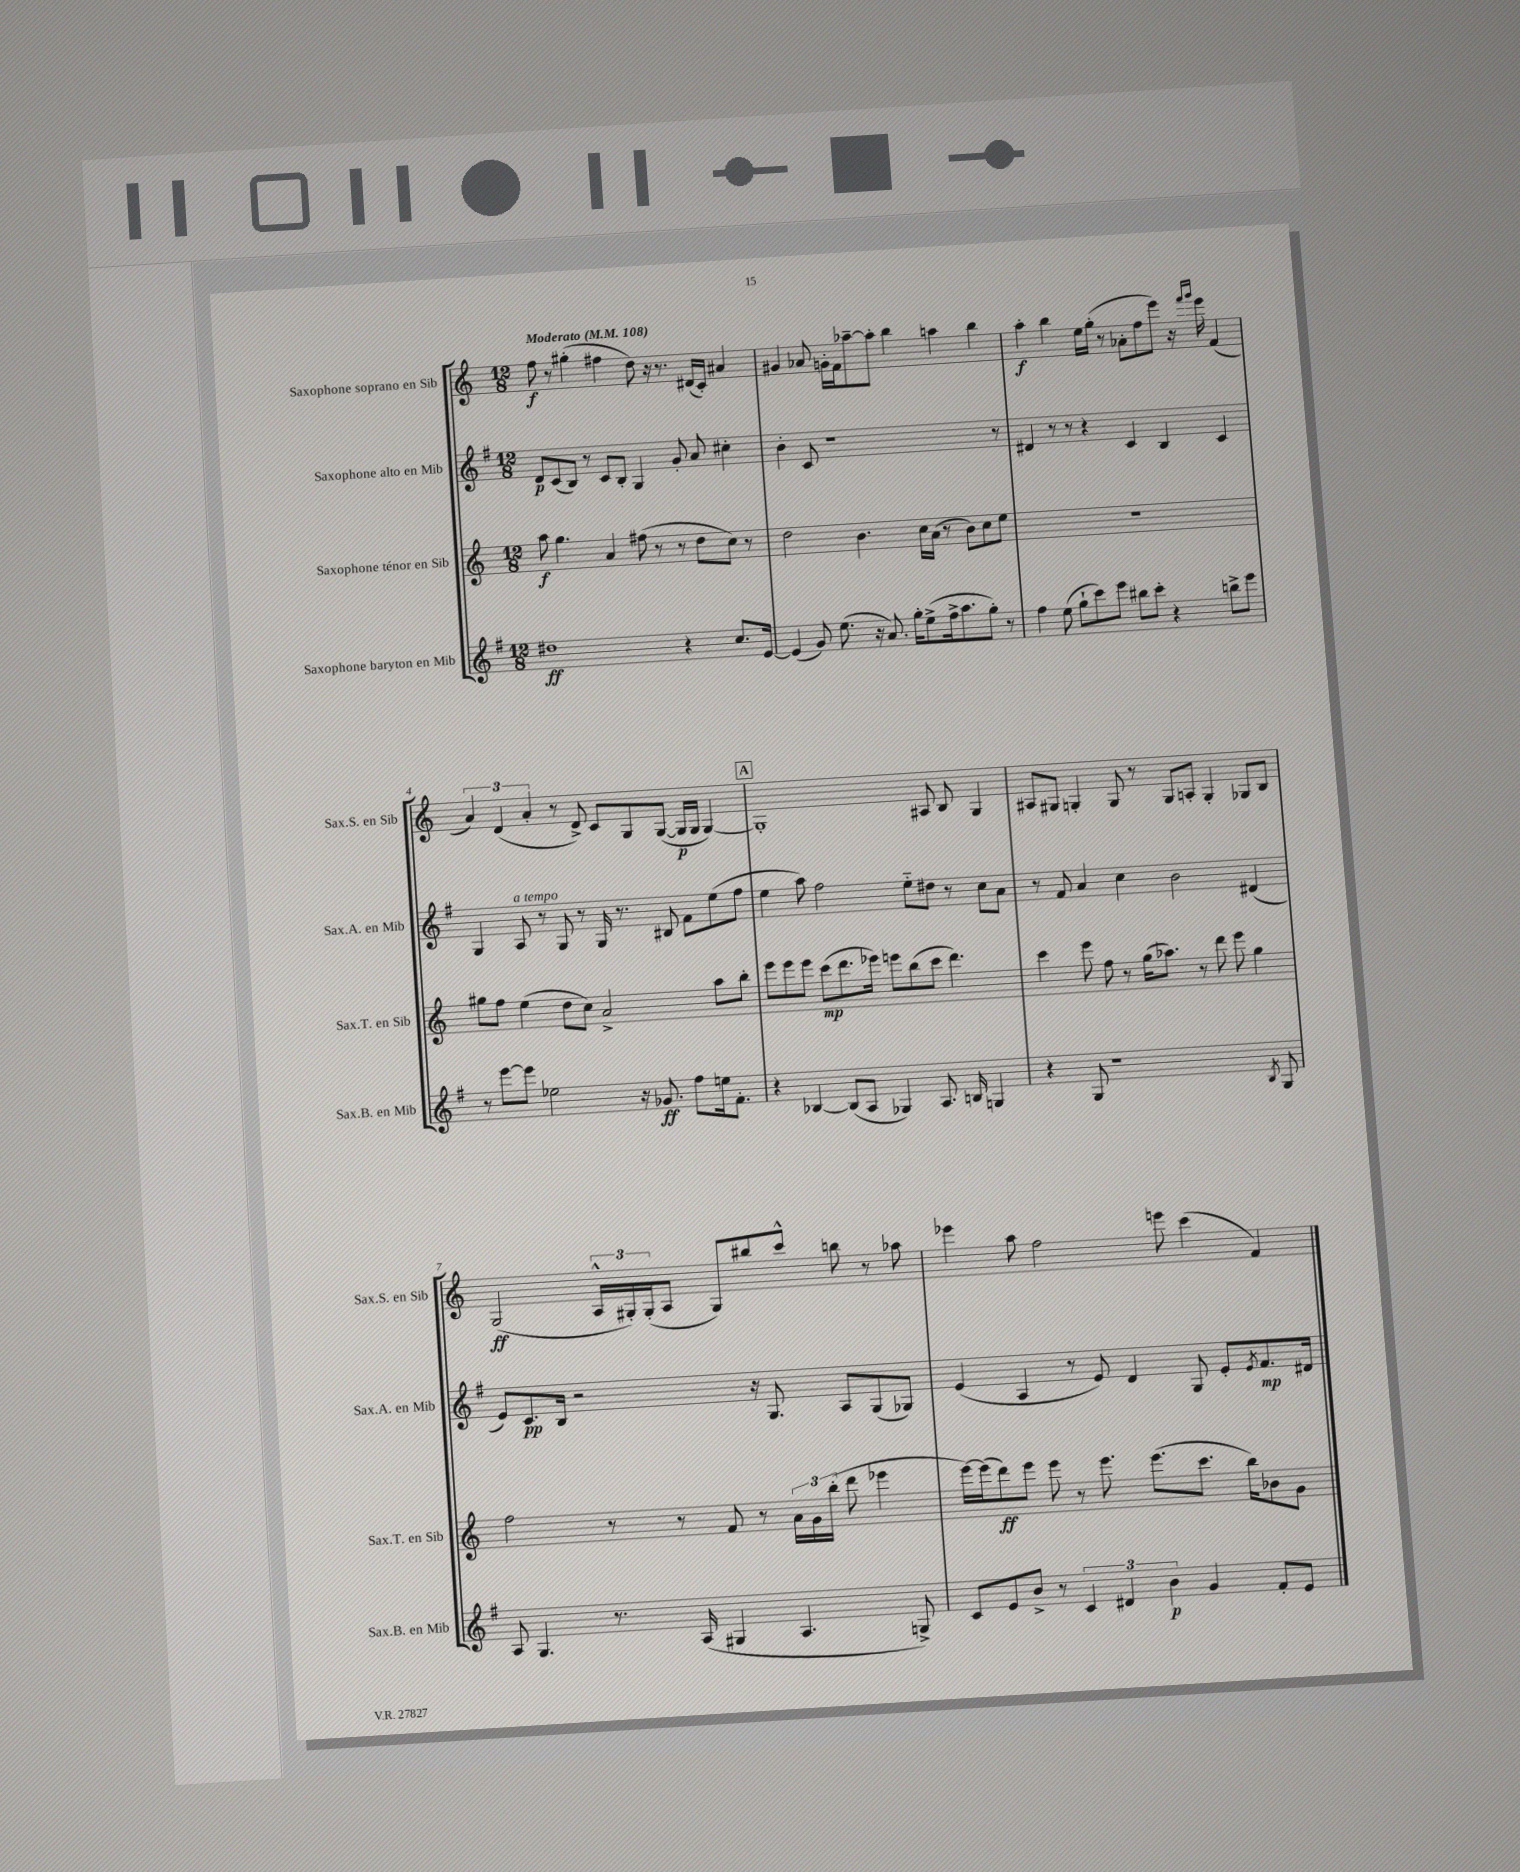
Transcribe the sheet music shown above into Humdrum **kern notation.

**kern	**kern	**kern	**kern
*staff4	*staff3	*staff2	*staff1
*clefG2	*clefG2	*clefG2	*clefG2
*k[f#]	*k[]	*k[f#]	*k[]
*M12/8	*M12/8	*M12/8	*M12/8
*MM108	*MM108	*MM108	*MM108
1dd#	8aa\	8d/L	8ff\
.	4.gg\	(8c/	8r
.	.	8B/J)	(4gg#'\
.	.	8r	.
.	4a/	8c/L	4ff#\
.	.	8B'/J	.
.	(8ff#\	4G/	8dd\)
.	8r	.	16r
.	.	.	8.r
4r	8r	8g'/	.
.	8dd\L	8a/	(16d#/LL
.	.	.	16c'/JJ)
8.cc/L	8cc\J)	4cc#'\	4a#/
.	8r	.	.
[16e/Jk	.	.	.
=	=	=	=
(4e/]	2dd\	4b'\	4g#/
8g/)	.	8c/	8a-/
(8.ee\	.	1r	16g'\LL
.	.	.	16f\J
.	4.b\	.	[8aa-~\
16r	.	.	.
8.a/)	.	.	8aa-'\]J
.	.	.	4bb\
16gg'\LK	.	.	.
(8ee^\	16cc\LL	.	.
.	(16a\JJ	.	.
16ff#^\k	8r	.	4aa\
8.aa\	.	.	.
.	8b\L)	.	.
8gg'\J)	8cc\	.	4bb\
8r	8ee\J	8r	.
=	=	=	=
4ff#\	1.r	4d#/	4aa'\
(8ee\	.	8r	4bb\
8gg`\L	.	8r	.
8ccc\)	.	4r	16ee\LL
.	.	.	(16gg'\JJ
8eee\J	.	.	8r
8bb#\L	.	4c/	8a-'\L
8ccc'\J	.	.	8ff\
4r	.	4B/	8eee\J)
.	.	.	16r
.	.	.	16qqfff/LL
.	.	.	16qqggg/JJ
.	.	.	16eee\
8bb^\L	.	4c/	(4f/
8eee\J	.	.	.
=	=	=	=
8r	8gg#\L	4G/	6a/)
[8eee\L	8ff\J	.	.
.	.	.	(6d/
8eee\]J	(4ee\	8A/	.
.	.	.	6a'/
2ee-\	.	8r	.
.	8dd\L	8G/	8r
.	8cc\J)	8r	8d^/)
.	2a^/	16G/	8c/L
.	.	8.r	.
16r	.	.	8G/
8.g-/	.	.	.
.	.	8B#/	([8G/J
8ff#\L	.	8f#\L	16G/]LL
.	.	.	16G/JJ
16ee\k	8aa\L	(8ee\	[4G/)
8.f#'\J	.	.	.
.	8bb'\J	8ff#\J	.
=	=	=	=
4r	8eee\L	4ee\	1G']
.	8eee\	.	.
[4B-/	8eee\J	8aa\)	.
.	(8ccc\L	2ff#\	.
(8B-/]L	8.ddd\	.	.
8A/J	.	.	.
.	16eee-\Jk)	.	.
4G-/)	8eee\L	.	.
.	(8bb\	8ee'~\L	.
8.A/	8ccc\J	8dd#\J	8A#/
.	4.ddd\)	8r	8B/
16B/	.	.	.
4G/	.	8cc\L	4G/
.	.	8a\J	.
=	=	=	=
4r	4ccc\	8r	8A#/L
.	.	8f#/	8G#/J
8G/	8eee\	4a/	4G'/
1r	8ff\	.	.
.	8r	4cc\	8G/
.	(16gg\LK	.	8r
.	8.aa-\J)	.	.
.	.	2b\	8G/L
.	8r	.	8A'/J
.	8ddd\	.	4G'/
.	8eee\	.	.
.	4gg\	(4d#/	8G-/L
8qB/	.	.	.
8G/	.	.	8B/J
=	=	=	=
8A/	2ff\	8e/L)	(2G/
4.G/	.	8.c/	.
.	.	16B/Jk	.
.	.	2r	.
8.r	8r	.	24A^^/LL
.	.	.	24G#'/)
.	.	.	(24G#'/J
.	8r	.	8A/J
(16A/	.	.	.
4G#/	8f/	.	8G#/L)
.	8r	16r	8bb#/
.	.	8.G/	.
4.A/	24a\LL	.	8ccc^^/J
.	24g\	.	.
.	(24bb'\JJ	.	.
.	8ddd\	8A/L	8bb\
.	4eee-\	(8G/	8r
8G^/)	.	8G-/J)	8aa-\
=	=	=	=
8c/L	[16eee\LL)	(4e/	4eee-\
.	(16eee\]J	.	.
8e/	8ddd\)	.	.
8b^/J	8eee\J	4A/	8aa\
8r	8eee\	.	2ff\
6c/	8r	8r	.
.	8.eee\	8e/)	.
6d#/	.	.	.
.	.	4d/	.
.	(8.eee\L	.	.
6b\	.	.	.
.	.	.	8eee\
4g/	8.ccc\J	8G/	(4ccc\
.	.	8e'/L	.
.	16bb\LK)	.	.
.	.	8qe/	.
8f#'/L	8b-\	8.f#/	4f/)
8e/J	8g\J	.	.
.	.	16d#/Jk	.
==	==	==	==
*-	*-	*-	*-
